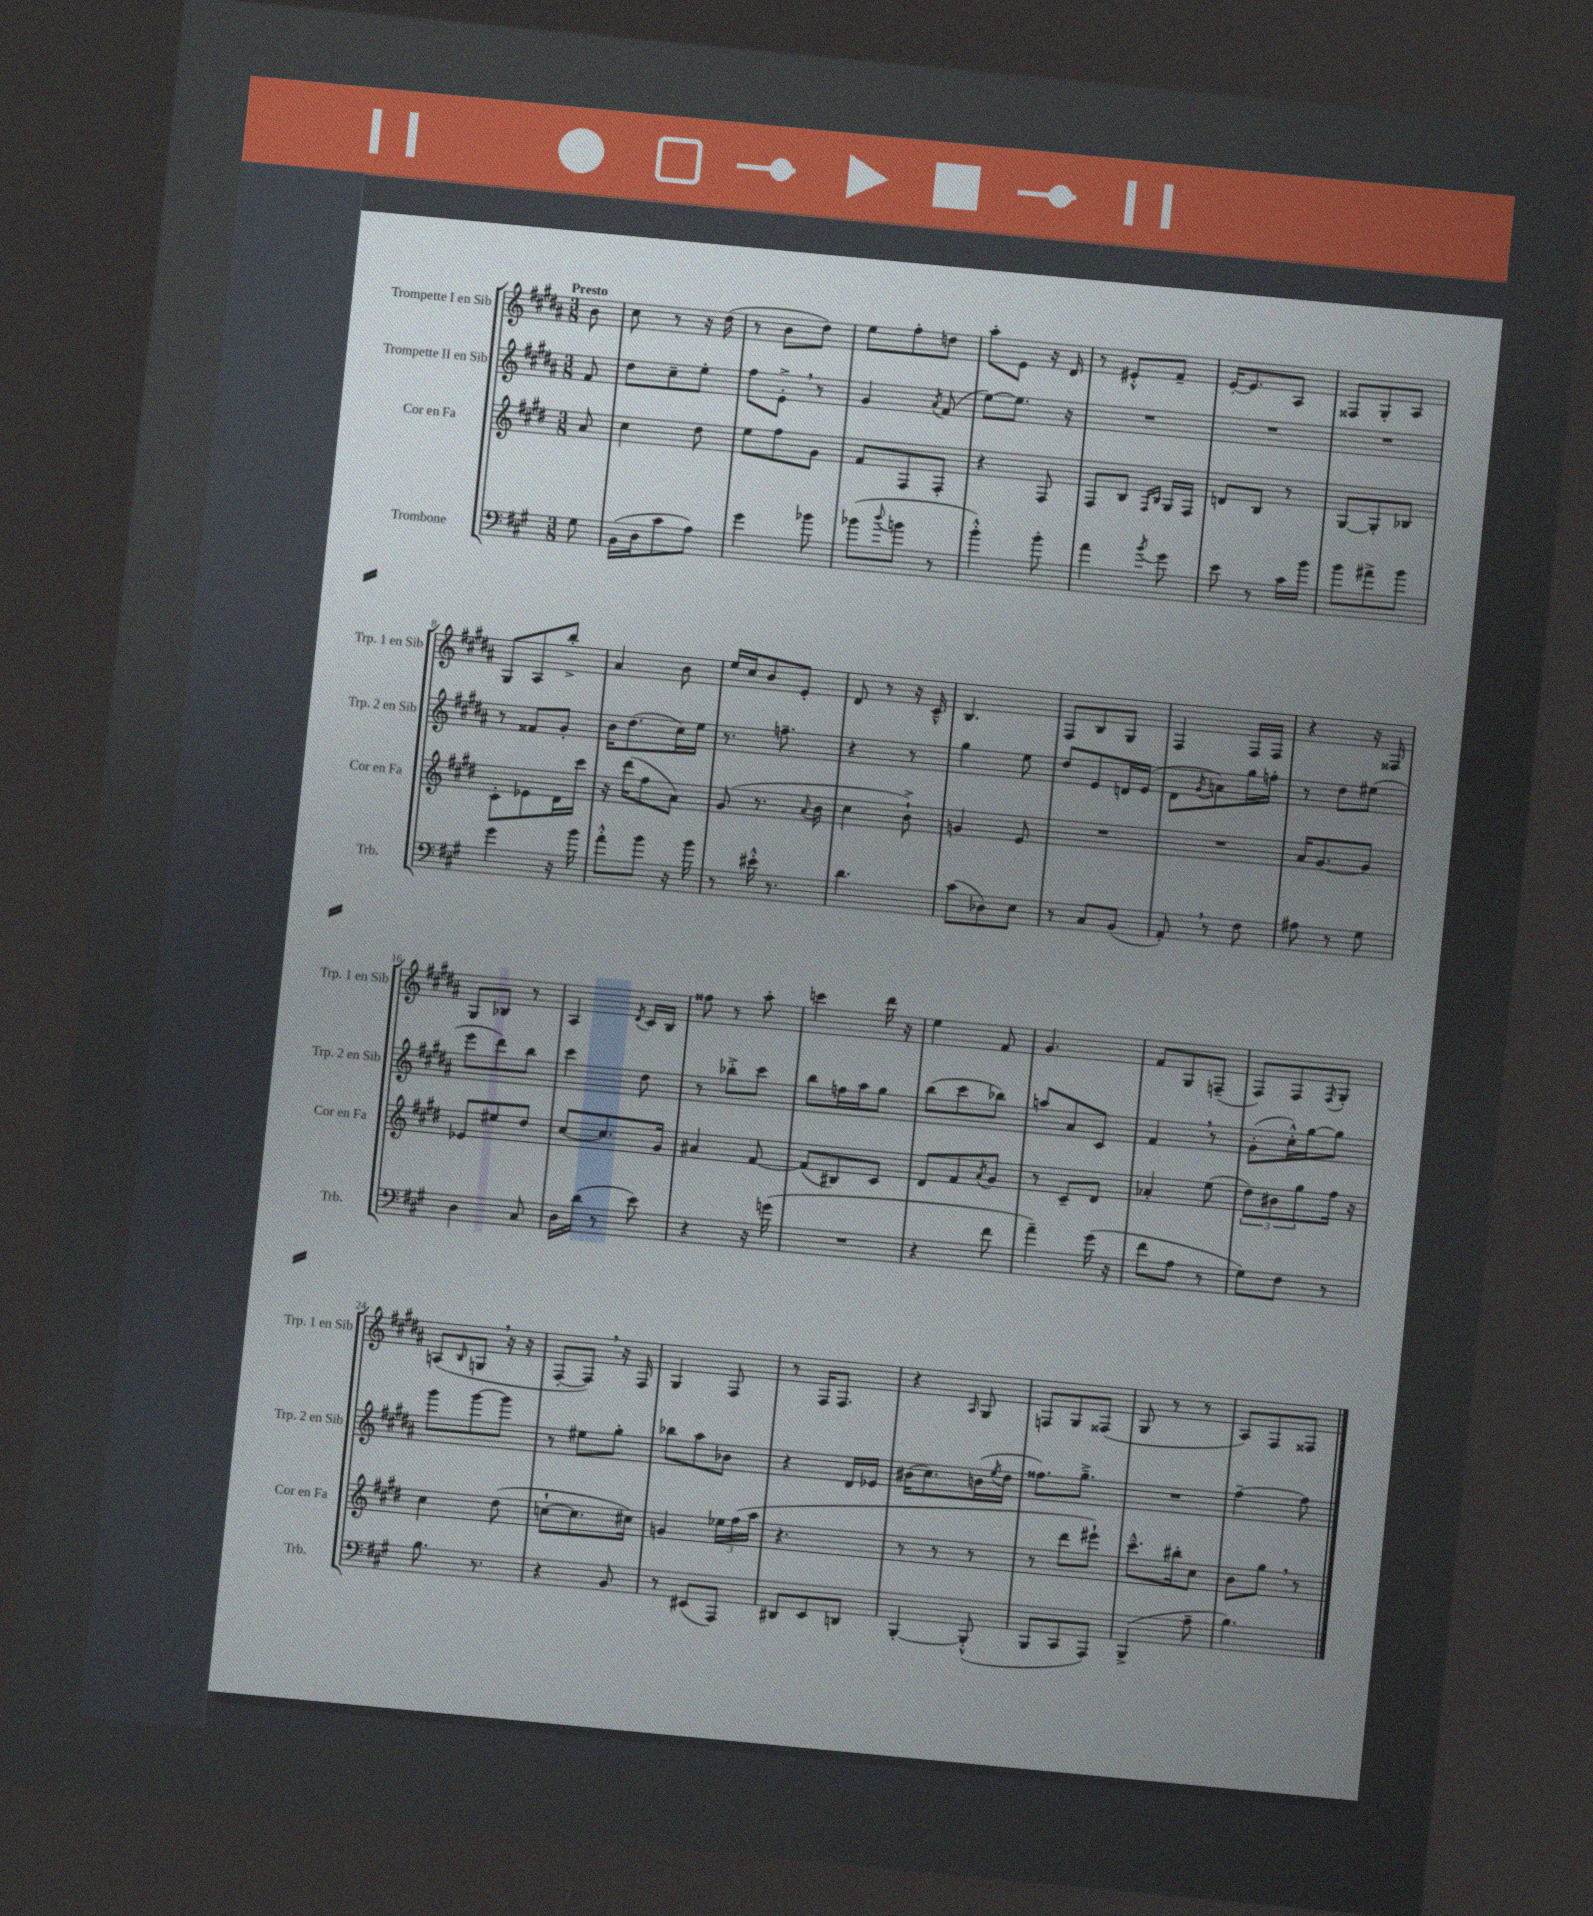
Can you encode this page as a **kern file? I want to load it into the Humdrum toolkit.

**kern	**kern	**kern	**kern
*part4	*part3	*part2	*part1
*staff4	*staff3	*staff2	*staff1
*I"Trombone	*I"Cor en Fa	*I"Trompette II en Sib	*I"Trompette I en Sib
*I'Trb.	*I'Cor en Fa	*I'Trp. 2 en Sib	*I'Trp. 1 en Sib
*clefF4	*clefG2	*clefG2	*clefG2
*k[f#c#g#]	*k[f#c#g#d#]	*k[f#c#g#d#a#]	*k[f#c#g#d#a#]
*M3/8	*M3/8	*M3/8	*M3/8
=	=	=	=
!	!	!	!LO:TX:a:B:t=Presto
8G#\	8a/	8f#/	8b\
=1	=1	=1	=1
(16BB\LL	4cc#\	8dd#\L	8cc#\
16D\J	.	.	.
8c#\	.	8cc#~\	8r
8A\J)	8dd#\	8ee'\J	16r
.	.	.	(16dd#\
=2	=2	=2	=2
4g#\	8ee\L	8ff#\L	8r
.	8ff#\	8e'^,\J	8b\L
8b-X\	8g#\J	8r	8dd#\J)
=3	=3	=3	=3
(8b-X\L	8f#/L	4g#/	8ee\L
8qqdd/	.	.	.
8bn\J	8F#/	.	8ff#'\
.	.	8qa#/	.
8r	8F#'/J	(8f#/	8ddn\J
=4	=4	=4	=4
4b'^^\)	4r	[8ee\L)	8aa#'\L
.	.	8.ee\J]	8e\J
8b'\	8F#/	.	16r
.	.	16r	16d#/
=5	=5	=5	=5
4a\	8F#/L	4.r	8r
.	8B/J	.	8e#X'^^/L
.	16qqF#/LL	.	.
8qb/	16qqB/JJ	.	.
8g#\	16G#/LL	.	8f#~/J
.	16F#/JJ	.	.
=6	=6	=6	=6
8e\	8dn/L	4.r	[16e'/KL
.	.	.	8.e/]
8r	8B/J	.	.
16c#\LL	8r	.	8A#/J
16b\JJ	.	.	.
=7	=7	=7	=7
8b\L	[8G#/L	4.r	8F##X/L
8a#X^\	8G#'/]	.	8G#'/
8b\J	8B-X/J	.	8A#/J
!!LO:LB:g=z
=8	=8	=8	=8
4g#\	8c#'\L	8r	8G#/L
.	8e-X\	8f##X/L	8A#/
16r	16d#\L	8g#'/J	8bb'^/J
16b\	16ccc#\JJ	.	.
=9	=9	=9	=9
8a'^^\L	16r	16b\KL	4a#/
.	(16ddd#\KL	(8.dd#\	.
8b\J	8ff#\	.	.
16r	8a\J)	16cc#\L)	8b\
16b\	.	16ee\JJ	.
=10	=10	=10	=10
8r	(8g#/	8.r	16ee/LL
.	.	.	16cc#/J
16e#X'^^\	8.r	.	8b/
8.r	.	8.ffn~\	.
.	.	.	8e'/J
.	8qqa/	.	.
.	16b\	.	.
=11	=11	=11	=11
4.d\	4cc#\	4r	8d#/
.	.	.	8r
.	8b`^\)	8r	16r
.	.	.	16c#~^^/
=12	=12	=12	=12
(8c#\L	4gn/	4gg#\	4.B/
8D-X\)	.	.	.
8E\J	8e/	8ee\	.
=13	=13	=13	=13
8r	4.r	8dd#/L	8F#/L
8C#/L	.	8e/	8B/
(8BB/J	.	16dn/L	8G#/J
.	.	(16e/JJ	.
=14	=14	=14	=14
8AA',/)	4.r	8d#\L	4F#/
.	.	8qg#/	.
8r	.	8an\)	.
8F#\	.	16gg#\L	16F#/LL
.	.	16ffn'\JJ	16F#/JJ
=15	=15	=15	=15
8A#X\	16a/KL	8r	4r
.	[8.g#/	.	.
8r	.	8dd#\L	.
8G#\	8g#/J]	(8ee#X\J	16r
.	.	.	16F##X/
!!LO:LB:g=z
=16	=16	=16	=16
4D\	8e-X/L	8eee\L	8G#/L
.	8ee#X/	8ddd#\)	8B-X/J
8C#/	8dd#/J	8bb\J	8r
=17	=17	=17	=17
16D\LL	[8cc#/L	4ccc#\	4A#/
(16d\JJ	.	.	.
8r	8.cc#/]	.	.
.	.	.	8qd#/
8e\)	.	8dd#\	16c#/LL
.	16g#/Jk	.	16B/JJ
=18	=18	=18	=18
4r	4a#X/	8r	8ff##X\
.	.	8bb-X'^\L	8r
16r	[8f#/	8ccc#\J	8aa#'\
(16gn\	.	.	.
=19	=19	=19	=19
4.r	(8f#/L]	8bb\L	4cccn\
.	8B#X/)	16ffn\L	.
.	.	16aa#\J	.
.	8c#/J	8gg#\J	16ddd#\
.	.	.	16r
=20	=20	=20	=20
4r	8d#/L	(8bb\L	4ee\
.	8f#/	8ccc#\	.
.	8qa/	.	.
8f#\	8g#/J	8bb-X\J)	8f#/
=21	=21	=21	=21
4a~\)	8r	8aan/L	4.g#/
.	8c#~/L	8a#/	.
(16g#\	8d#/J	8c#/J	.
16r	.	.	.
=22	=22	=22	=22
8f#\L	4a-X'/	4f#,/	8f#/L
8A\J	.	.	8G#/
8r	(8ee\	8r	(8Fn~/J
=23	=23	=23	=23
8G#\L)	12dd#\L)	(8g#'\L	8F#/L)
.	12b#X\	.	.
8F#\J	.	16cc#'^^\L)	8F#/
.	12gg#\	.	.
.	.	[16gg#\J	.
.	.	.	8qF#/
8r	16ff#\Jk	8gg#\J]	8G#'/J
.	16r	.	.
!!LO:LB:g=z
=24	=24	=24	=24
8.B\	4cc#\	8ggg#\L	(8An/L
.	.	.	16qqB/
.	.	[8ggg#\	8Gn,/J
8.r	.	.	.
.	(8dd#\	8ggg#\J]	16r
.	.	.	16r
=25	=25	=25	=25
4r	[8ccn`\L	8r	[8F#'/L
.	8.cc\]	8ee#X\L	8F#,/J])
8BB/	.	8gg#'\J	16r
.	16cc#X\Jk)	.	16F#/
=26	=26	=26	=26
8r	4gn/	8bb-X\L	4G#/
(8EE#X/L	.	8aa#\	.
8AAA/J)	24ee-X\LL	8b-X\J	8F#/
.	(24ff#\	.	.
.	24aa\JJ	.	.
=27	=27	=27	=27
8DD#X/L	4.r	4r	8r
8EE/	.	.	16F#/KL
.	.	.	8.F#/J
8DDn/J	.	16d#/LL	.
.	.	16e-X/JJ	.
=28	=28	=28	=28
[4BBB'/	8r	(16b#X\KL	4r
.	.	8.cc#\)	.
.	8r	.	.
.	.	.	16qqA#/
(8BBB'^^/]	8r	(16bn\L	8G#/
.	.	8qee/	.
.	.	16dd#\JJ	.
=29	=29	=29	=29
8BBB/L	8r	8.ff##X\L)	8Fn/L
8CC#/	8ddd#\L	.	8G#/
.	.	8.gg#~^\J	.
8AAA/J)	8eee#X`\J)	.	(8F##X/J
=30	=30	=30	=30
(4BBB^/	8.ccc#~^^\L	4.r	8G#/
.	.	.	8r
.	16bb#X'\k	.	.
8A~\	8cc#\J	.	8r
=31	=31	=31	=31
4.B\)	8b\L	[4ff#~\	8A#/L)
.	8gg#,\J	.	8F#/
.	8r	8ff#\]	8F##X/J
==	==	==	==
*-	*-	*-	*-
